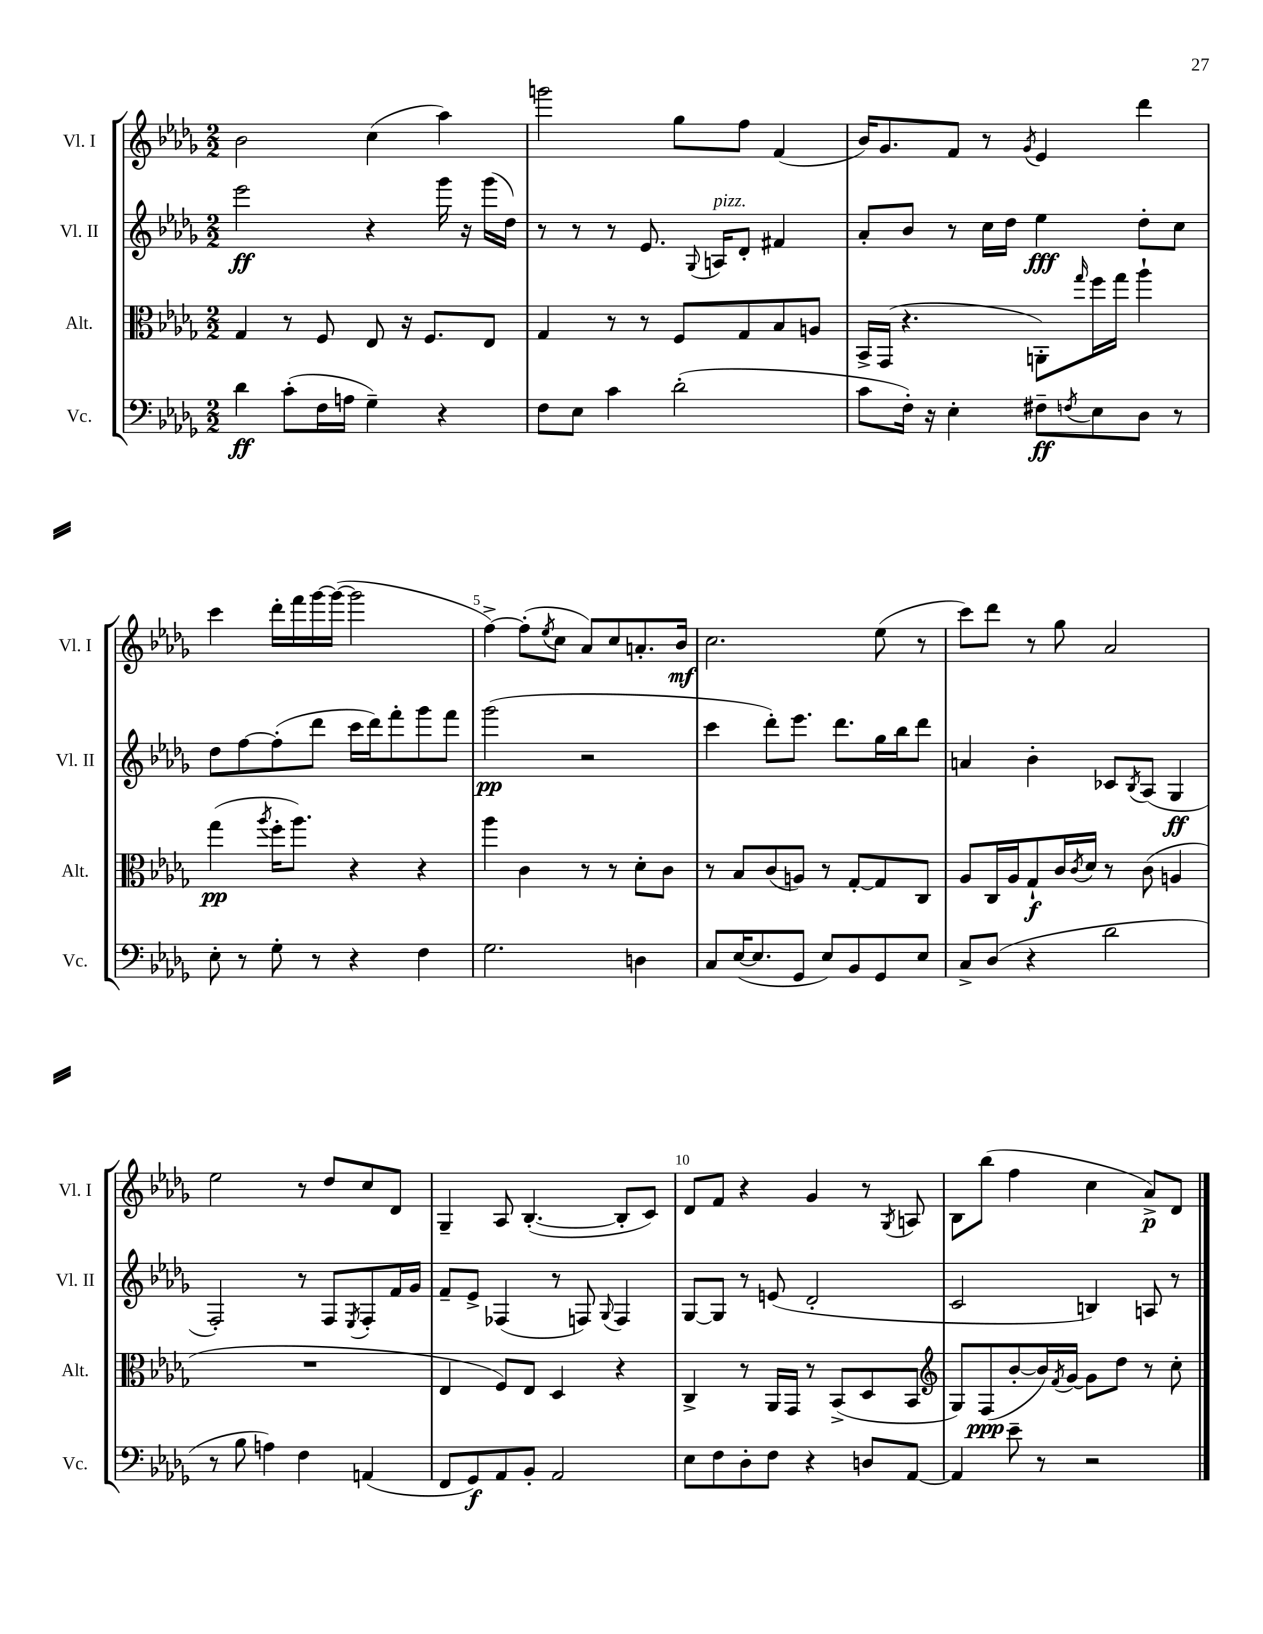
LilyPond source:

<<
\new StaffGroup <<
\new Staff = "s0" \with { instrumentName = "Vl. I" shortInstrumentName = "Vl. I" } {
    \clef treble \key des \major \numericTimeSignature \time 2/2
    bes'2 c''4( aes''4) |
    g'''2 ges''8 f''8 f'4( |
    bes'16) ges'8. f'8 r8 \acciaccatura { ges'8 } ees'4 des'''4 |
    c'''4 des'''16-. f'''16 ges'''16~ ges'''16~( ges'''2 |
    f''4~->) f''8-.( \acciaccatura { ees''8 } c''8 aes'8) c''8 a'8.-. bes'16\mf |
    c''2. ees''8( r8 |
    c'''8) des'''8 r8 ges''8 aes'2 |
    ees''2 r8 des''8 c''8 des'8 |
    ges4-- aes8 bes4.~-.( bes8-. c'8) |
    des'8 f'8 r4 ges'4 r8 \acciaccatura { ges8 } a8 |
    bes8 bes''8( f''4 c''4 aes'8->\p) des'8 \bar "|." |
}
\new Staff = "s1" \with { instrumentName = "Vl. II" shortInstrumentName = "Vl. II" } {
    \clef treble \key des \major \numericTimeSignature \time 2/2
    ees'''2\ff r4 ges'''16 r16 ges'''16( des''16) |
    r8 r8 r8 ees'8. \appoggiatura { ges8 } a16^\markup { \italic "pizz." } des'8-. fis'4 |
    aes'8-. bes'8 r8 c''16 des''16 ees''4\fff des''8-. c''8 |
    des''8 f''8~ f''8-.( des'''8 c'''16 des'''16) f'''8-. ges'''8 f'''8 |
    ges'''2\pp( r2 |
    c'''4 des'''8-.) ees'''8. des'''8. ges''16 bes''16 des'''8 |
    a'4 bes'4-. ces'8 \acciaccatura { bes8 } aes8( ges4\ff |
    f2-.) r8 f8 \acciaccatura { ees8 } f8-. f'16 ges'16 |
    f'8-- ees'8-> fes4( r8 f8) \appoggiatura { ges8 } f4 |
    ges8~ ges8 r8 e'8( des'2-. |
    c'2 b4) a8 r8 \bar "|." |
}
\new Staff = "s2" \with { instrumentName = "Alt." shortInstrumentName = "Alt." } {
    \clef alto \key des \major \numericTimeSignature \time 2/2
    ges4 r8 f8 ees8 r16 f8. ees8 |
    ges4 r8 r8 f8 ges8 bes8 a8 |
    bes,16-> ges,16( r4. a,8-.) \grace { ges''16 } f''16 ges''16 aes''4-! |
    ges''4\pp( \acciaccatura { aes''8 } f''16-. aes''8.) r4 r4 |
    aes''4 c'4 r8 r8 des'8-. c'8 |
    r8 bes8 c'8( a8) r8 ges8~-. ges8 c8 |
    aes8 c16 aes16 ges8-!\f c'16 \acciaccatura { c'8 } des'16 r8 c'8( a4 |
    R1 |
    ees4 f8) ees8 des4 r4 |
    c4-> r8 aes,16 ges,16 r8 bes,8->( des8 bes,8 |
    \clef treble ges8) f8\ppp( bes'8~-. bes'16) \acciaccatura { f'8 } ges'16~ ges'8 des''8 r8 c''8-. \bar "|." |
}
\new Staff = "s3" \with { instrumentName = "Vc." shortInstrumentName = "Vc." } {
    \clef bass \key des \major \numericTimeSignature \time 2/2
    des'4\ff c'8-.( f16 a16 ges4--) r4 |
    f8 ees8 c'4 des'2-.( |
    c'8 f16-.) r16 ees4-. fis8--\ff \acciaccatura { f8 } ees8 des8 r8 |
    ees8-. r8 ges8-. r8 r4 f4 |
    ges2. d4 |
    c8 ees16~( ees8. ges,8 ees8) bes,8 ges,8 ees8 |
    c8-> des8( r4 des'2 |
    r8 bes8 a4) f4 a,4( |
    f,8 ges,8\f) aes,8 bes,8-. aes,2 |
    ees8 f8 des8-. f8 r4 d8 aes,8~ |
    aes,4 ees'8-- r8 r2 \bar "|." |
}
>>
>>
\layout { \context { \Score \override BarNumber.break-visibility = ##(#f #t #t) barNumberVisibility = #(every-nth-bar-number-visible 5) } }
